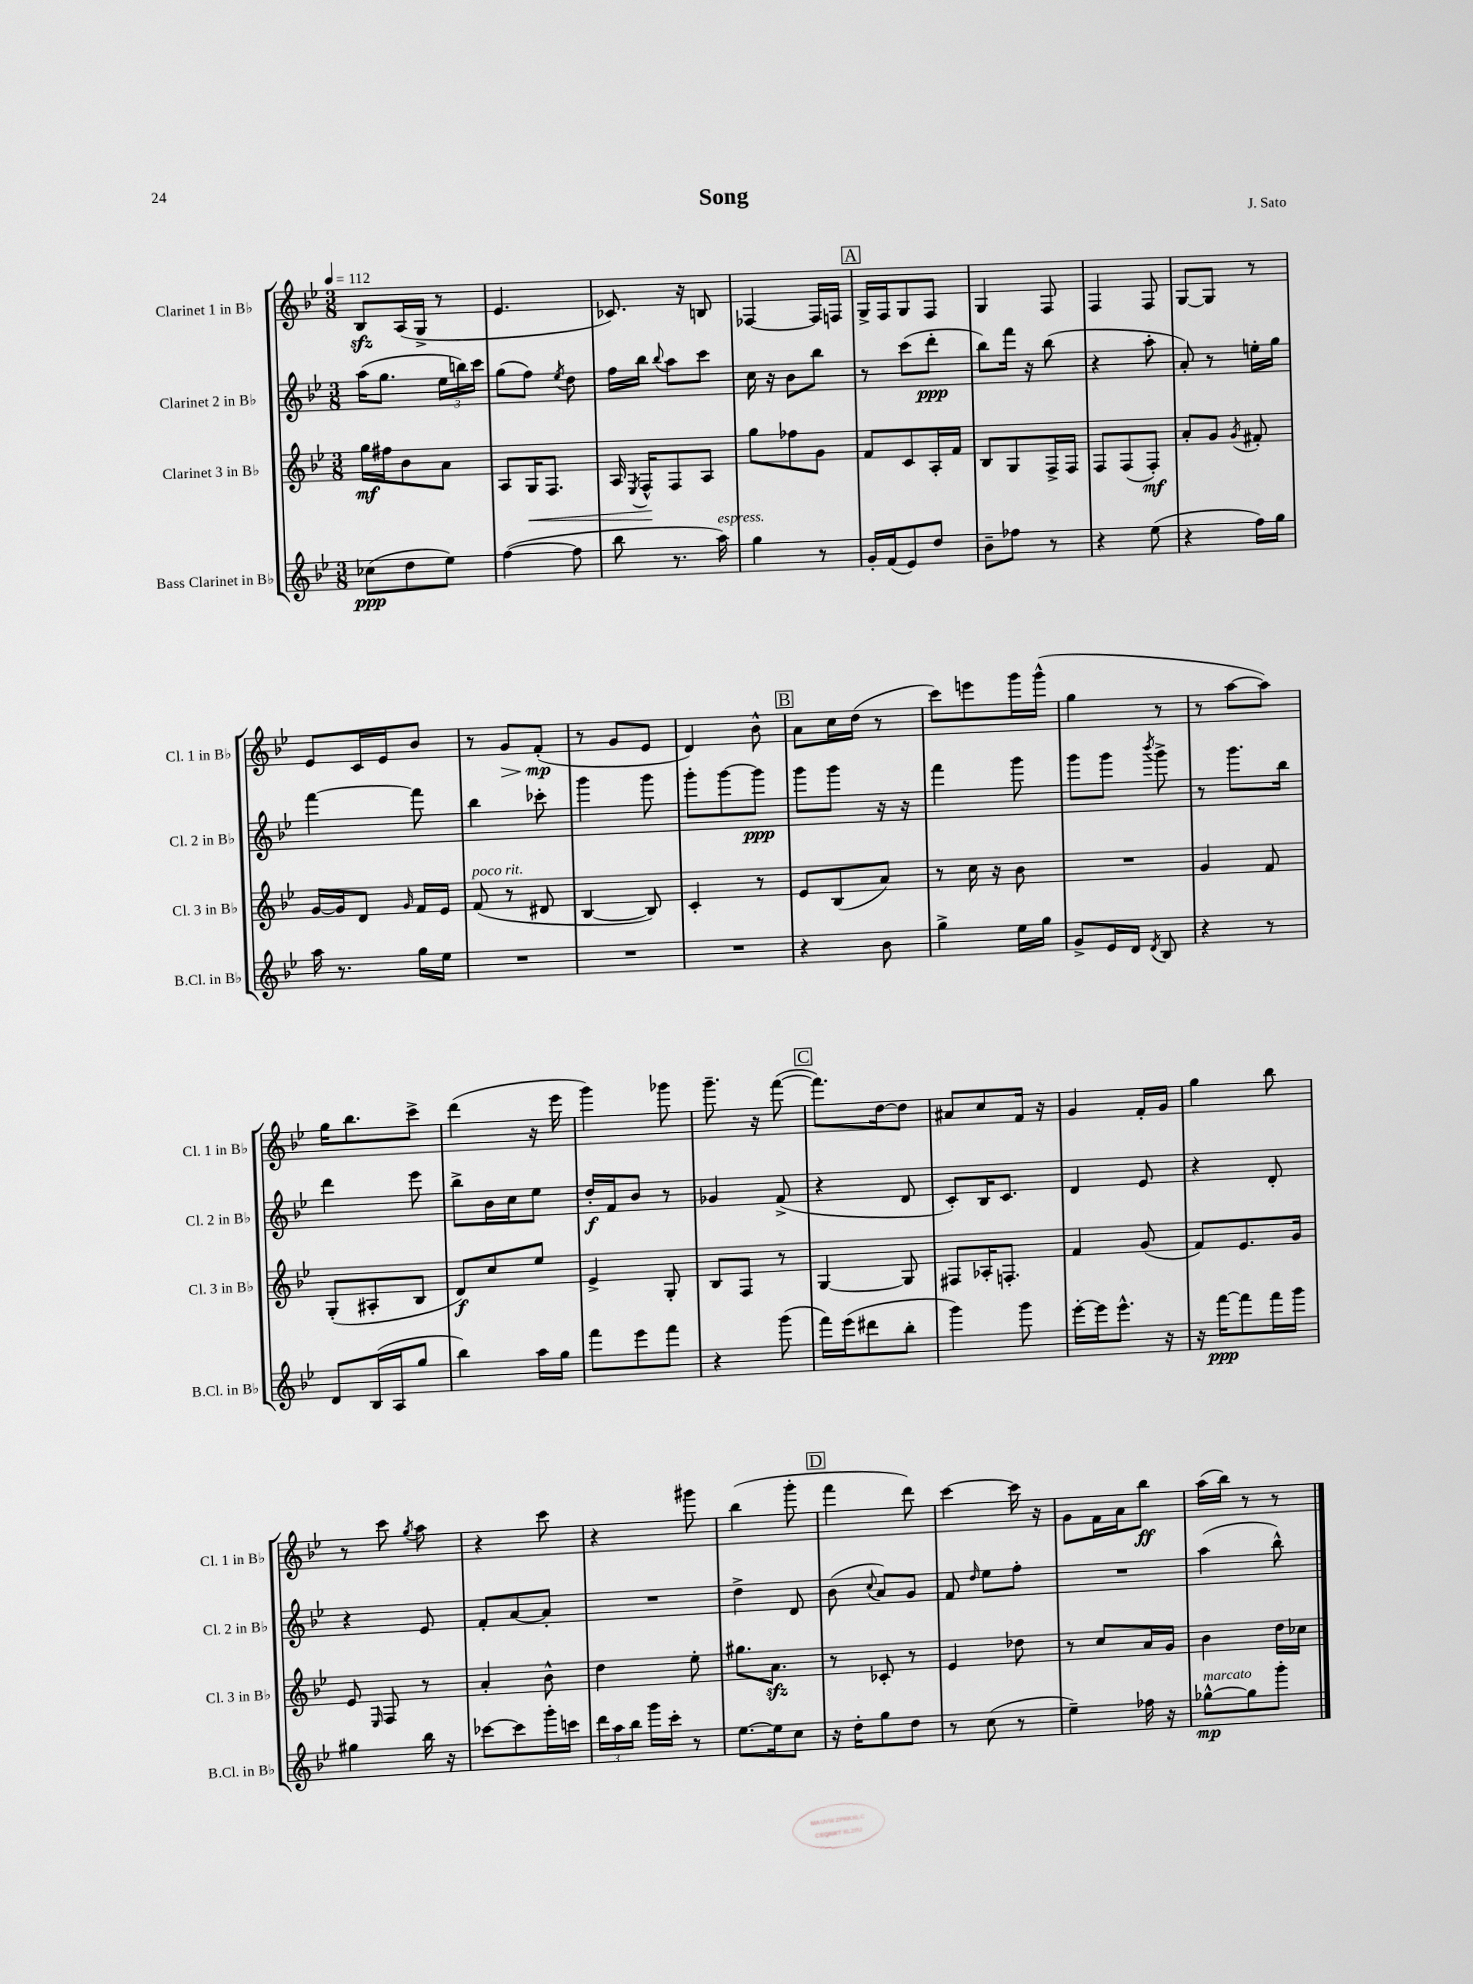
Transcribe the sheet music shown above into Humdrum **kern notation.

**kern	**dynam	**kern	**dynam	**kern	**dynam	**kern	**dynam
*part4	*part4	*part3	*part3	*part2	*part2	*part1	*part1
*staff4	*staff4	*staff3	*staff3	*staff2	*staff2	*staff1	*staff1
*I"Bass Clarinet in B♭	*	*I"Clarinet 3 in B♭	*	*I"Clarinet 2 in B♭	*	*I"Clarinet 1 in B♭	*
*I'B.Cl. in B♭	*	*I'Cl. 3 in B♭	*	*I'Cl. 2 in B♭	*	*I'Cl. 1 in B♭	*
*clefG2	*	*clefG2	*	*clefG2	*	*clefG2	*
*k[b-e-]	*	*k[b-e-]	*	*k[b-e-]	*	*k[b-e-]	*
*M3/8	*	*M3/8	*	*M3/8	*	*M3/8	*
*MM112	*	*MM112	*	*MM112	*	*MM112	*
=1	=1	=1	=1	=1	=1	=1	=1
(8cc-X\L	ppp	16gg\LL	mf	(16aa\KL	.	8B-zz/L	.
.	.	16ff#X\J	.	8.gg\J	.	.	.
8dd\	.	8b-\	.	.	.	(16A/L	.
.	.	.	.	.	.	16G^/JJ	.
8ee-\J)	.	8a\J	.	24ee-\LL	.	8r	.
.	.	.	.	24bbn\)	.	.	.
.	.	.	.	24ccc\JJ	.	.	.
=2	=2	=2	=2	=2	=2	=2	=2
([4ff\	.	8A/L	.	(8gg\L	.	4.e-/	.
!	!	!	!LO:HP:b	!	!	!	!
.	.	16G/K	<	8ff\J)	.	.	.
.	.	8.F/J	.	.	.	.	.
.	.	.	.	8qee-/	.	.	.
8ff\]	.	.	.	8dd\	.	.	.
=3	=3	=3	=3	=3	=3	=3	=3
8bb-\	.	16A/	.	16ff\LL	.	8.c-X/)	.
.	.	8qE-/	.	.	.	.	.
.	.	16F^^/KL	.	16bb-\JJ	.	.	.
.	.	.	.	8qqbb-/	.	.	.
8.r	.	8F/	[	8aa\L	.	.	.
.	.	.	.	.	.	16r	.
.	.	8A/J	.	8ccc\J	.	8Bn/	.
!LO:TX:a:i:t=espress.	!	!	!	!	!	!	!
16aa\)	.	.	.	.	.	.	.
=4	=4	=4	=4	=4	=4	=4	=4
4gg\	.	8gg\L	.	16cc\	.	[4F-X/	.
.	.	.	.	16r	.	.	.
.	.	8ff-X\	.	8b-\L	.	.	.
8r	.	8g\J	.	8bb-\J	.	16F-/LL]	.
.	.	.	.	.	.	16Fn/JJ	.
!!LO:REH:place=s1:t=A
=5	=5	=5	=5	=5	=5	=5	=5
16g'/LL	.	8f/L	.	8r	.	16G^/LL	.
(16f/J	.	.	.	.	.	16F/J	.
8e-/)	.	8c/	.	(8ccc\L	.	8G/	.
8dd/J	.	16A'/L	.	8ddd'\J	ppp	8F/J	.
.	.	16f/JJ	.	.	.	.	.
=6	=6	=6	=6	=6	=6	=6	=6
8b-~\L	.	8B-/L	.	8bb-\L)	.	4G/	.
8ff-X\J	.	8G/	.	16fff\Jk	.	.	.
.	.	.	.	16r	.	.	.
8r	.	16F^/L	.	(8bb-\	.	8F/	.
.	.	16F/JJ	.	.	.	.	.
=7	=7	=7	=7	=7	=7	=7	=7
4r	.	8F/L	.	4r	.	4F/	.
.	.	(8F/	.	.	.	.	.
(8ee-\	.	8F'/J)	mf	8aa'\	.	8F/	.
=8	=8	=8	=8	=8	=8	=8	=8
4r	.	8a'/L	.	8a'/)	.	[8G/L	.
.	.	8g/J	.	8r	.	8G/J]	.
.	.	8qg/	.	.	.	.	.
16ff\LL)	.	8f#X'/	.	16een'\LL	.	8r	.
16gg\JJ	.	.	.	16gg\JJ	.	.	.
!!LO:LB:g=z
=9	=9	=9	=9	=9	=9	=9	=9
16aa\	.	[16g/LL	.	[4fff\	.	8e-/L	.
8.r	.	16g/J]	.	.	.	.	.
.	.	8d/J	.	.	.	16c/L	.
.	.	.	.	.	.	16e-/J	.
.	.	16qqg/	.	.	.	.	.
16gg\LL	.	16f/LL	.	8fff\]	.	8b-/J	.
16ee-\JJ	.	16e-/JJ	.	.	.	.	.
=10	=10	=10	=10	=10	=10	=10	=10
!	!	!LO:TX:a:i:t=poco rit.	!	!	!	!	!
4.r	.	(8f/	.	4bb-\	.	8r	.
!	!	!	!	!	!	!	!LO:HP:b
.	.	8r	.	.	.	8g/L	>
.	.	8d#X/	.	8ccc-X'\	.	(8f'/J	mp
.	.	.	.	.	.	.	]
=11	=11	=11	=11	=11	=11	=11	=11
4.r	.	[4B-/	.	4ggg\	.	8r	.
.	.	.	.	.	.	8g/L	.
.	.	8B-/])	.	8ggg\	.	8e-/J	.
=12	=12	=12	=12	=12	=12	=12	=12
4.r	.	4c'/	.	8ggg'\L	.	4d/)	.
.	.	.	.	[8ggg\	.	.	.
.	.	8r	.	8ggg\J]	ppp	8b-^^\	.
!!LO:REH:place=s1:t=B
=13	=13	=13	=13	=13	=13	=13	=13
4r	.	8e-/L	.	8ggg\L	.	8a\L	.
.	.	(8B-/	.	8ggg\J	.	16cc\L	.
.	.	.	.	.	.	(16dd\JJ	.
8b-\	.	8a/J)	.	16r	.	8r	.
.	.	.	.	16r	.	.	.
=14	=14	=14	=14	=14	=14	=14	=14
4gg^\	.	8r	.	4fff\	.	8ccc\L)	.
.	.	16cc\	.	.	.	8eeen\	.
.	.	16r	.	.	.	.	.
16ee-\LL	.	8b-\	.	8ggg\	.	16ggg\L	.
16gg\JJ	.	.	.	.	.	(16ggg^^\JJ	.
=15	=15	=15	=15	=15	=15	=15	=15
8g^/L	.	4.r	.	8ggg\L	.	4gg\	.
16e-/L	.	.	.	8ggg\J	.	.	.
16d/JJ	.	.	.	.	.	.	.
8qd/	.	.	.	8qbbb-/	.	.	.
8B-/	.	.	.	8ggg^\	.	8r	.
=16	=16	=16	=16	=16	=16	=16	=16
4r	.	4g/	.	8r	.	8r	.
.	.	.	.	8.ggg\L	.	[8aa\L	.
8r	.	8f/	.	.	.	8aa\J])	.
.	.	.	.	16bb-\Jk	.	.	.
!!LO:LB:g=z
=17	=17	=17	=17	=17	=17	=17	=17
8d/L	.	(8G'/L	.	4ddd\	.	16gg\KL	.
.	.	.	.	.	.	8.bb-\	.
(16B-/L	.	8A#X'/	.	.	.	.	.
16A/J	.	.	.	.	.	.	.
8gg/J	.	8B-/J	.	8eee-\	.	8ccc^\J	.
=18	=18	=18	=18	=18	=18	=18	=18
4bb-\)	.	8d/L)	f	8bb-^\L	.	(4ddd\	.
.	.	8cc/	.	16b-\L	.	.	.
.	.	.	.	16cc\J	.	.	.
16aa\LL	.	8ee-/J	.	8ee-\J	.	16r	.
16gg\JJ	.	.	.	.	.	16eee-\	.
=19	=19	=19	=19	=19	=19	=19	=19
8fff\L	.	4e-^/	.	16dd'/LL	f	4ggg\)	.
.	.	.	.	16f/J	.	.	.
8eee-\	.	.	.	8b-/J	.	.	.
8fff\J	.	8G'/	.	8r	.	8ggg-X\	.
=20	=20	=20	=20	=20	=20	=20	=20
4r	.	8B-/L	.	4g-X/	.	8.ggg~\	.
.	.	8F/J	.	.	.	.	.
.	.	.	.	.	.	16r	.
(8ggg\	.	8r	.	(8f^/	.	([8fff\	.
!!LO:REH:place=s1:t=C
=21	=21	=21	=21	=21	=21	=21	=21
16fff\LL)	.	[4G/	.	4r	.	8.fff\L])	.
(16eee-\J	.	.	.	.	.	.	.
8ddd#X\	.	.	.	.	.	.	.
.	.	.	.	.	.	[16dd\k	.
8bb-'\J	.	8G/]	.	8d/	.	8dd\J]	.
=22	=22	=22	=22	=22	=22	=22	=22
4ggg\)	.	8F#X/L	.	8c'/L)	.	8a#X/L	.
.	.	16A-X'/K	.	16B-/K	.	8cc/	.
.	.	8.Fn'/J	.	8.c/J	.	.	.
8ggg\	.	.	.	.	.	16f/Jk	.
.	.	.	.	.	.	16r	.
=23	=23	=23	=23	=23	=23	=23	=23
[16eee-'\LL	.	4f/	.	4d/	.	4g/	.
16eee-\J]	.	.	.	.	.	.	.
8.eee-^^\J	.	.	.	.	.	.	.
.	.	(8g/	.	8e-/	.	16f'/LL	.
16r	.	.	.	.	.	16g/JJ	.
=24	=24	=24	=24	=24	=24	=24	=24
16r	.	8f/L)	.	4r	.	4gg\	.
[16fff\KL	ppp	.	.	.	.	.	.
8fff\]	.	8.e-/	.	.	.	.	.
16fff\L	.	.	.	8d'/	.	8bb-\	.
16ggg\JJ	.	16g/Jk	.	.	.	.	.
!!LO:LB:g=z
=25	=25	=25	=25	=25	=25	=25	=25
4gg#X\	.	8e-/	.	4r	.	8r	.
.	.	16qqE-/	.	.	.	.	.
.	.	8F/	.	.	.	8ccc\	.
.	.	.	.	.	.	8qgg/	.
16bb-\	.	8r	.	8e-/	.	8aa\	.
16r	.	.	.	.	.	.	.
=26	=26	=26	=26	=26	=26	=26	=26
[8ccc-X\L	.	4a'/	.	8f'/L	.	4r	.
8ccc-\]	.	.	.	[8a/	.	.	.
16ggg'\L	.	8b-^^\	.	8a'/J]	.	8ccc\	.
16cccn\JJ	.	.	.	.	.	.	.
=27	=27	=27	=27	=27	=27	=27	=27
24ddd\LL	.	4dd\	.	4.r	.	4r	.
24aa\	.	.	.	.	.	.	.
24bb-\JJ	.	.	.	.	.	.	.
16ggg\LL	.	.	.	.	.	.	.
16ccc'\JJ	.	.	.	.	.	.	.
8r	.	8ee-'\	.	.	.	8ggg#X\	.
=28	=28	=28	=28	=28	=28	=28	=28
[8.ee-\L	.	8.gg#X\L	.	4dd^\	.	(4bb-\	.
16ee-\k]	.	8.azz\J	.	.	.	.	.
8cc\J	.	.	.	8d/	.	8ggg'\	.
!!LO:REH:place=s1:t=D
=29	=29	=29	=29	=29	=29	=29	=29
16r	.	8r	.	(8b-\	.	4fff\	.
16dd'\KL	.	.	.	.	.	.	.
.	.	.	.	8qqcc/	.	.	.
8gg\	.	8c-X'/	.	8a/L)	.	.	.
8dd\J	.	8r	.	8g/J	.	8ddd\)	.
=30	=30	=30	=30	=30	=30	=30	=30
8r	.	4e-/	.	8f/	.	[4ccc\	.
.	.	.	.	16qqdd/	.	.	.
(8cc\	.	.	.	8ee-\L	.	.	.
8r	.	8dd-X\	.	8ff'\J	.	16ccc\]	.
.	.	.	.	.	.	16r	.
=31	=31	=31	=31	=31	=31	=31	=31
4ee-~\)	.	8r	.	4.r	.	8g\L	.
.	.	8cc/L	.	.	.	16f\L	.
.	.	.	.	.	.	16a\J	.
16ff-X\	.	16a/L	.	.	.	8bb-\J	ff
16r	.	16g/JJ	.	.	.	.	.
=32	=32	=32	=32	=32	=32	=32	=32
!LO:TX:a:i:t=marcato	!	!	!	!	!	!	!
[8gg-X^^\L	mp	4b-\	.	(4aa\	.	(16aa\LL	.
.	.	.	.	.	.	16bb-\JJ)	.
8gg-\]	.	.	.	.	.	8r	.
8ggg'\J	.	16dd\LL	.	8bb-^^\)	.	8r	.
.	.	16cc-X\JJ	.	.	.	.	.
==	==	==	==	==	==	==	==
*-	*-	*-	*-	*-	*-	*-	*-
